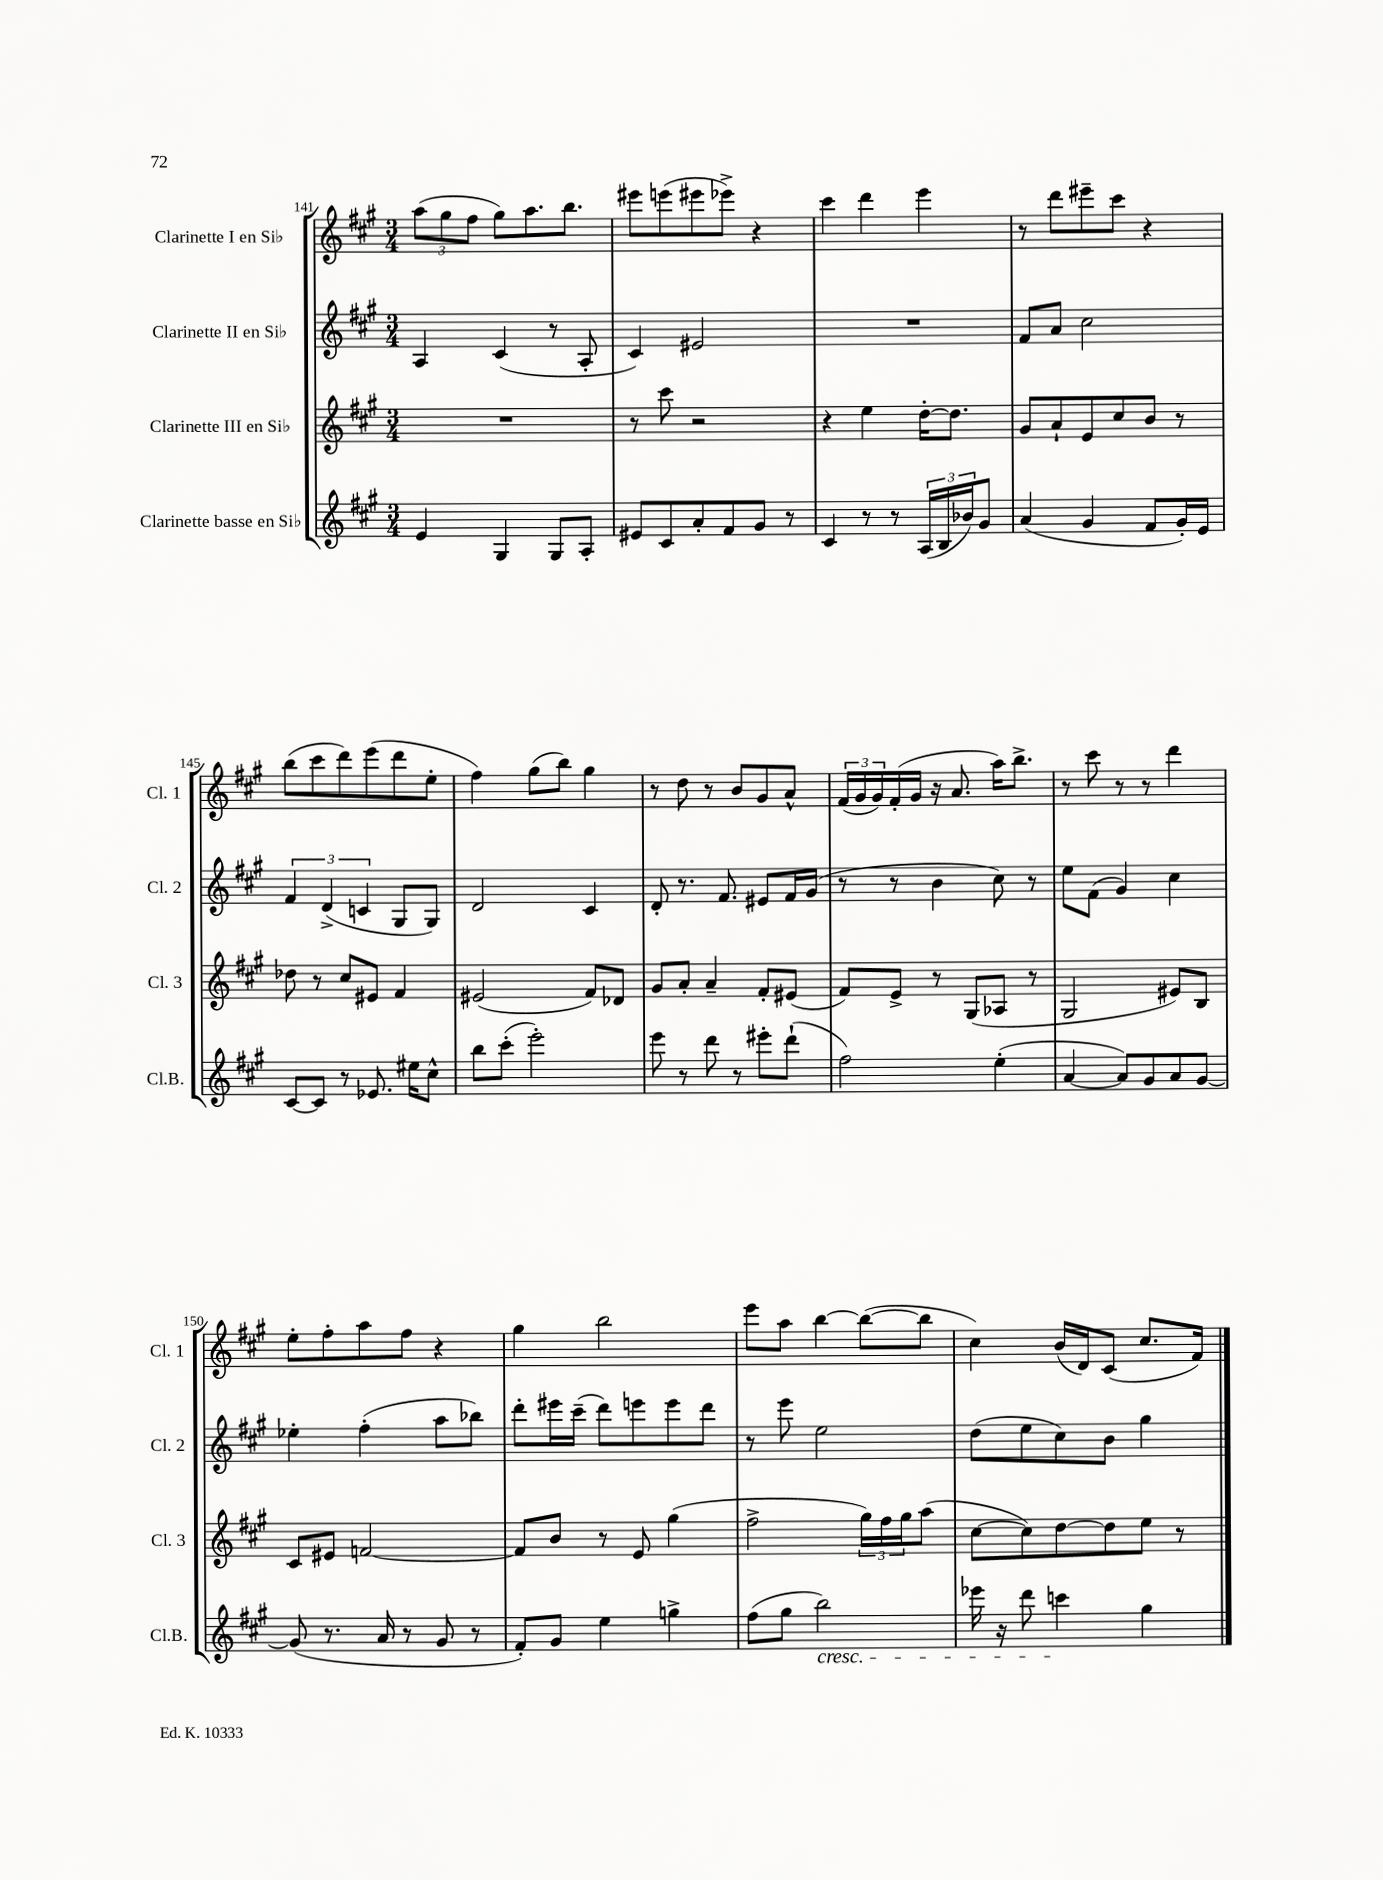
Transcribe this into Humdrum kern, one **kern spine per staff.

**kern	**kern	**kern	**kern
*part4	*part3	*part2	*part1
*staff4	*staff3	*staff2	*staff1
*I"Clarinette basse en Si♭	*I"Clarinette III en Si♭	*I"Clarinette II en Si♭	*I"Clarinette I en Si♭
*I'Cl.B.	*I'Cl. 3	*I'Cl. 2	*I'Cl. 1
*clefG2	*clefG2	*clefG2	*clefG2
*k[f#c#g#]	*k[f#c#g#]	*k[f#c#g#]	*k[f#c#g#]
*M3/4	*M3/4	*M3/4	*M3/4
=141	=141	=141	=141
4e/	2.r	4A/	(12aa\L
.	.	.	12gg#\
.	.	.	12ff#\J
4G#/	.	(4c#/	8gg#\L)
.	.	.	8.aa\
8G#/L	.	8r	.
.	.	.	8.bb\J
8A'/J	.	8A'/	.
=142	=142	=142	=142
8e#X/L	8r	4c#/)	8eee#X\L
8c#/	8ccc#\	.	(8eeen\
8a'/	2r	2e#X/	8eee#X\
8f#/	.	.	8eee-X^\J)
8g#/J	.	.	4r
8r	.	.	.
=143	=143	=143	=143
4c#/	4r	2.r	4ccc#\
8r	4ee\	.	4ddd\
8r	.	.	.
(24A/LL	[16dd'\KL	.	4eee\
24B/	.	.	.
.	8.dd\J]	.	.
24b-X/J)	.	.	.
8g#/J	.	.	.
=144	=144	=144	=144
(4a/	8g#/L	8f#/L	8r
.	8a`/	8a/J	8ddd\L
4g#/	8e/	2cc#\	8eee#X~\
.	8cc#/	.	8ccc#\J
8f#/L	8b/J	.	4r
16g#'/L)	8r	.	.
16e/JJ	.	.	.
!!LO:LB:g=z
=145	=145	=145	=145
[8c#/L	8dd-X\	6f#/	(8bb\L
8c#/J]	8r	.	8ccc#\
.	.	(6d^/	.
8r	8cc#/L	.	8ddd\)
.	.	6cn/	.
8.e-X/	8e#X/J	.	(8eee\
.	4f#/	8G#/L	8ddd\
16ee#X\KL	.	.	.
8cc#^^\J	.	8G#/J)	8ee'\J
=146	=146	=146	=146
8bb\L	(2e#X/	2d/	4ff#\)
(8ccc#'\J	.	.	.
2eee'\)	.	.	(8gg#\L
.	.	.	8bb\J)
.	8f#/L)	4c#/	4gg#\
.	8d-X/J	.	.
=147	=147	=147	=147
8eee\	8g#/L	8d'/	8r
8r	8a'/J	8.r	8dd\
8ddd\	4a~/	.	8r
.	.	8.f#/	.
8r	.	.	8b/L
8eee#X'\L	8f#'/L	8e#X/L	8g#/
(8ddd`\J	(8e#X/J	16f#/L	8a^^/J
.	.	(16g#/JJ	.
=148	=148	=148	=148
2ff#\)	8f#/L)	8r	(24f#/LL
.	.	.	24g#/
.	.	.	24g#/)
.	8e^/J	8r	(16f#'/
.	.	.	16g#/JJ
.	8r	4b\	16r
.	.	.	8.a/
.	(8G#/L	.	.
(4ee'\	8A-X/J	8cc#\)	16aa\KL)
.	.	.	8.bb^\J
.	8r	8r	.
=149	=149	=149	=149
[4a/	2G#/	8ee\L	8r
.	.	(8f#\J	8ccc#\
8a/L])	.	4g#/)	8r
8g#/	.	.	8r
8a/	8e#X/L)	4cc#\	4ddd\
[8g#/J	8B/J	.	.
!!LO:LB:g=z
=150	=150	=150	=150
(8g#/]	8c#/L	4ee-X'\	8ee'\L
8.r	8e#X/J	.	8ff#'\
.	[2fn/	(4ff#'\	8aa\
16a/	.	.	.
8r	.	.	8ff#\J
8g#/	.	8aa\L	4r
8r	.	8bb-X\J)	.
=151	=151	=151	=151
8f#'/L)	8f/L]	8ddd'\L	4gg#\
8g#/J	8b/J	16eee#X\L	.
.	.	(16ccc#~\JJ	.
4ee\	8r	8ddd\L)	2bb\
.	8e/	8eeen\	.
4ggn^\	(4gg#\	8eee\	.
.	.	8ddd\J	.
=152	=152	=152	=152
(8ff#\L	2ff#^\	8r	8eee\L
8gg#\J	.	8eee\	8aa\J
!LO:TX:b:i:t=cresc.	!	!	!
2bb\)	.	2ee\	[4bb\
.	24gg#\LL)	.	(8bb\L_
.	24ff#\	.	.
.	24gg#\J	.	.
.	(8aa\J	.	8bb\J]
=153	=153	=153	=153
16eee-X\	[8cc#\L	(8dd\L	4cc#\)
16r	.	.	.
8ddd\	8cc#\])	8ee\	.
4cccn\	[8dd\	8cc#\)	(16b/LL
.	.	.	16d/J)
.	8dd\]	8b\J	(8c#/J
4gg#\	8ee\J	4gg#\	8.cc#/L
.	8r	.	.
.	.	.	16f#/Jk)
==	==	==	==
*-	*-	*-	*-
